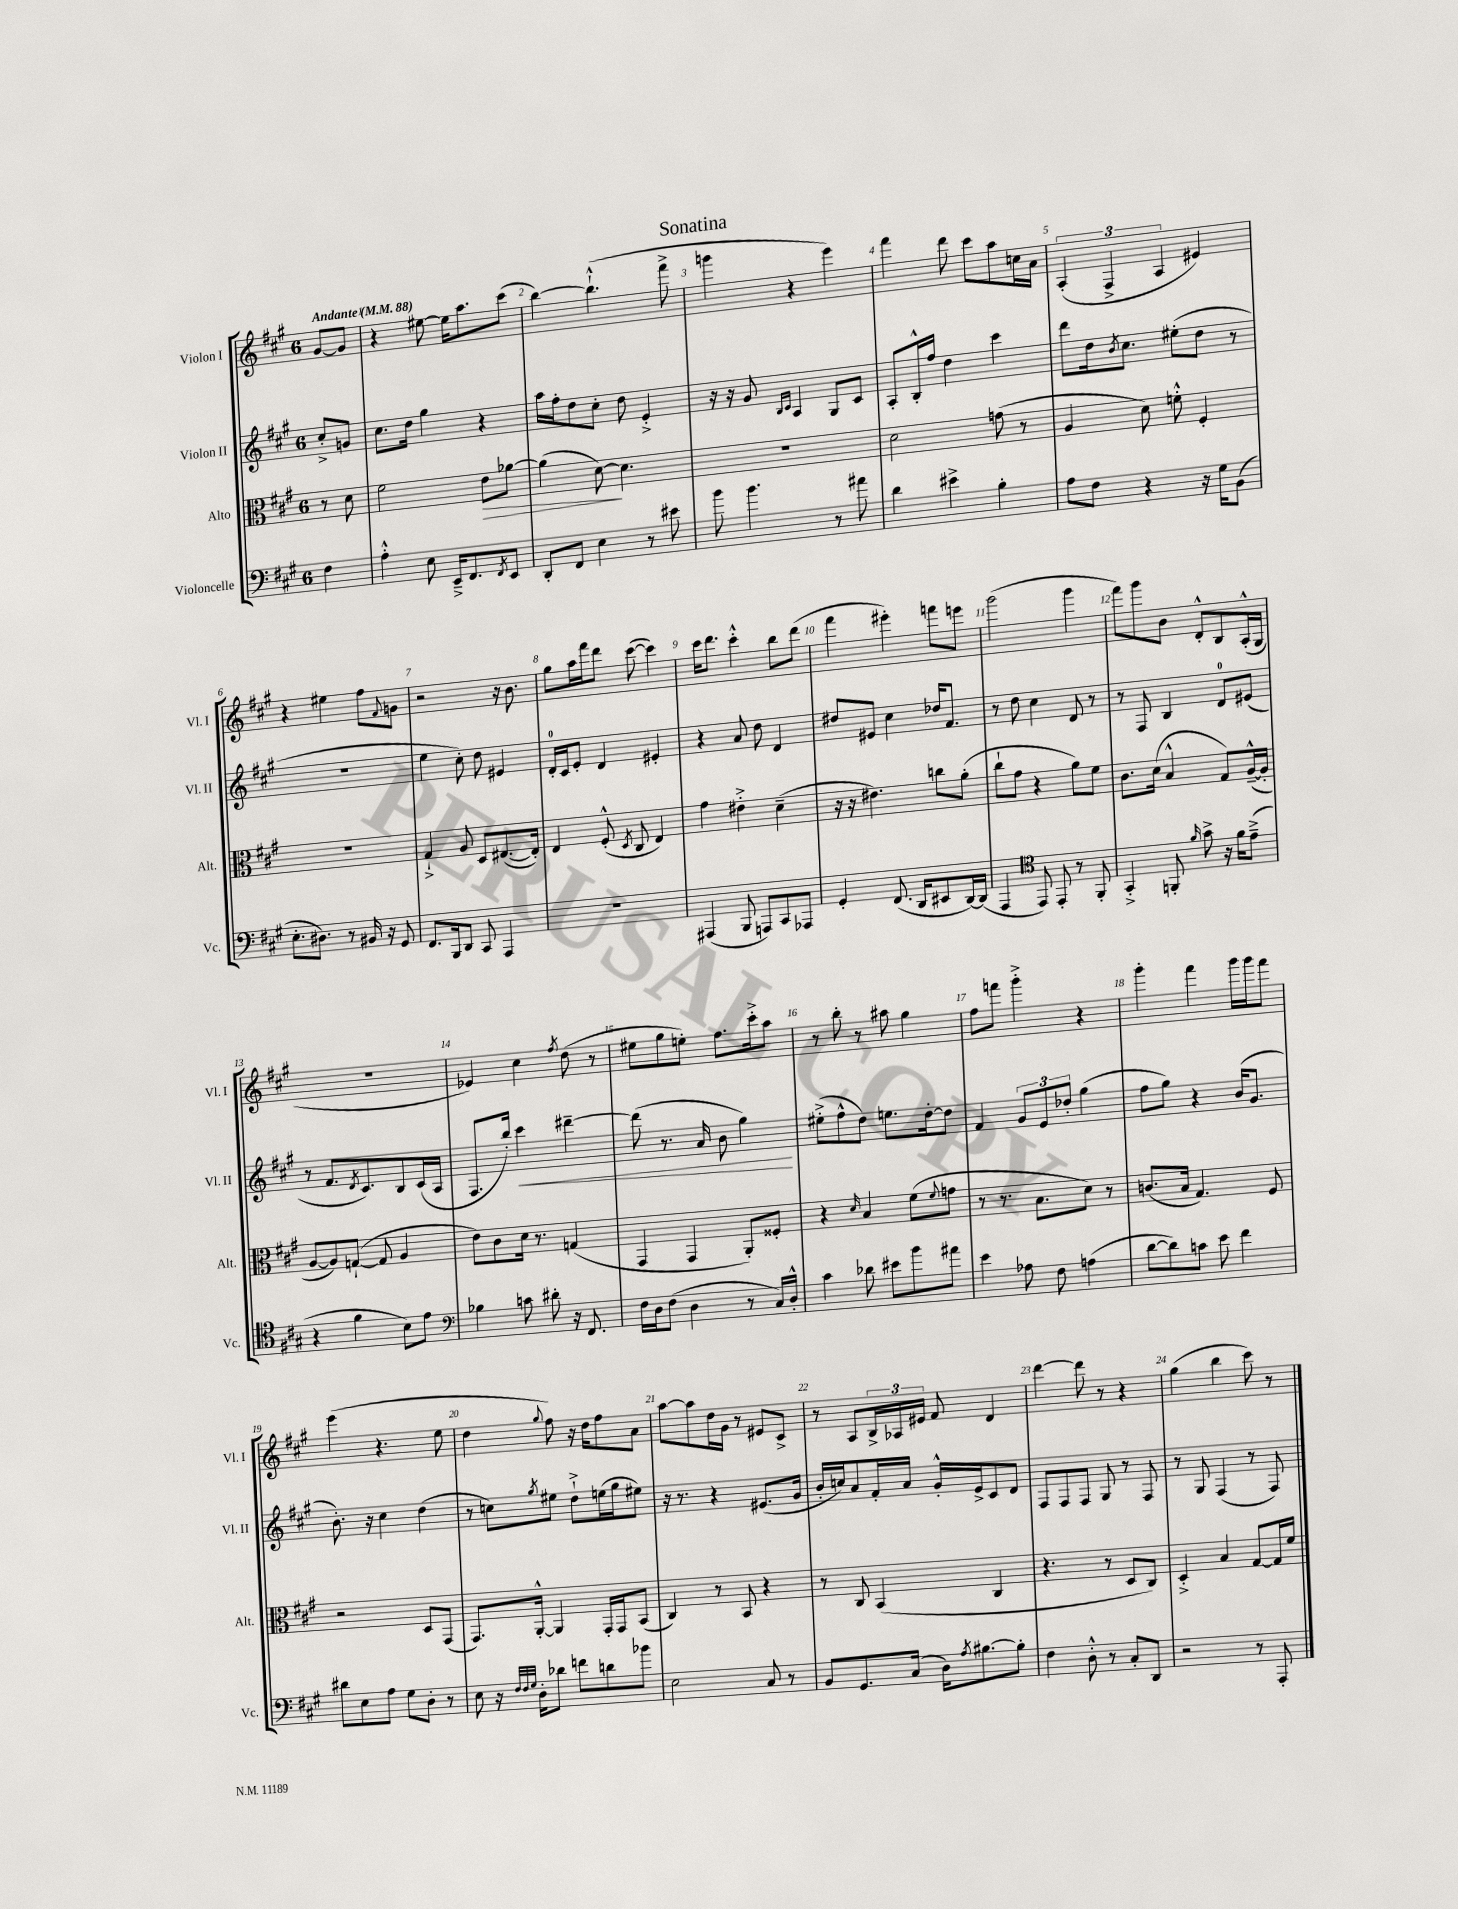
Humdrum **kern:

**kern	**kern	**kern	**kern
*staff4	*staff3	*staff2	*staff1
*clefF4	*clefC3	*clefG2	*clefG2
*k[f#c#g#]	*k[f#c#g#]	*k[f#c#g#]	*k[f#c#g#]
*M6/8	*M6/8	*M6/8	*M6/8
*MM88	*MM88	*MM88	*MM88
4F#	8r	8cc#'^	[8g#
.	8d	8g	8g#]
=	=	=	=
4A'^^	2f#	8.cc#	4r
.	.	16dd	.
8E	.	4gg#	[8ee#
16EE~^	.	.	16ee#]
8.FF#	.	.	8.aa
.	8e	4r	.
8qFF#	.	.	.
8EE	[8a-	.	(8ccc#
=	=	=	=
8DD'	(4a-]	16aa	[4bb)
.	.	16ff#'	.
8FF#	.	8dd	.
4E	[8d)	8cc#'	(4.bb`^^]
.	4.d]	8dd	.
8r	.	4e'^	.
8e#	.	.	8fff#^
=	=	=	=
8b	2.r	16r	4ggg
.	.	16r	.
4.b	.	8g#	.
.	.	16qqB	.
.	.	16qqc#	.
.	.	4A	4r
8r	.	8G#	4eee)
8a#	.	8c#	.
=	=	=	=
4d	2d	8A'	4fff#
.	.	16B'^^	.
.	.	16ff#	.
4e#^	.	4dd	8ddd
.	.	.	8ccc#
4B'	(8g	4ccc#	8aa
.	8r	.	16cc
.	.	.	16a
=	=	=	=
8A	4A	8ddd	(6A'
8F#	.	16dd	.
.	.	.	6F#^
.	.	8qb	.
.	.	8.cc#	.
4r	8d)	.	.
.	.	.	6A
.	8f'^^	(8ee#'	.
16r	4F#'	8dd	4e#)
16G#	.	.	.
(8BB	.	8r	.
=	=	=	=
8.E'	2.r	2.r	4r
8.D#)	.	.	.
.	.	.	4ee#
8r	.	.	.
16BB#	.	.	8ff#
16r	.	.	.
.	.	.	8qqf#
8GG#	.	.	8g
=	=	=	=
8.FF#	4G#`^	4ee	2r
16BBB	.	.	.
8DD	8A	8cc#')	.
8CC#	8D	8dd	.
4AAA	([8.E#	4e#	16r
.	.	.	8.b
.	16E#'])	.	.
=	=	=	=
2.r	4E	16d'	8gg#
.	.	16c#	.
.	.	8e'	16aa
.	.	.	16fff#
.	(8F#'^^	4d	8ddd
.	8qD	.	.
.	8C#	.	([8ccc#
.	4E)	4e#'	4ccc#])
=	=	=	=
(4AAA#	4g#	4r	16ccc#
.	.	.	8.ddd
8BBB	4e#'^	8a	4ccc#'^^
8AAA)	.	8dd	.
8CC#	(4d~	4d	8bb
8AAA-	.	.	(8ddd
=	=	=	=
4GG#'	16r	8dd#	4fff#
.	16r	.	.
.	4.e#)	8e#	.
(8.FF#	.	4cc#	4eee#')
16DD	.	.	.
8EE#	8cc	16dd-	8fff
.	.	8.f#	.
[16DD)	(8a'	.	8eee
(16DD]	.	.	.
=	=	=	=
4AAA	8cc#`	8r	(2ggg#
.	8g#	8dd	.
*clefC4	*	*	*
8EE)	4r	4cc#	.
8EE'	.	.	.
8r	8a)	8d	4ggg#
8FF#'	8f#	8r	.
=	=	=	=
4GG#'^	8.c#	8r	8fff#)
.	.	8F#	8ggg#
.	(16d	.	.
8FF'	4B^^	4B	8b
16qqf#	.	.	.
8g#^	.	.	8d'^^
16r	8G#)	8d	8B
16f#	.	.	.
(8e~^	([16A~^^	(8e#	(16A'^^
.	16A']	.	16G#
=	=	=	=
4r	[8A	8r	2.r
.	8A])	8.f#	.
4f#	([8G`	.	.
.	.	8qd	.
.	.	8.c#)	.
.	8G]	.	.
8B)	4A	8B	.
8e	.	(16c#	.
.	.	16A	.
=	=	=	=
*clefF4	*	*	*
4B-	8e)	8.F#	4e-)
.	8c#	.	.
.	.	16bb')	.
8c	16d	4ccc#	4cc#
.	8.r	.	.
8d#'	.	.	.
.	.	.	8qff#
16r	(4G	[4ddd#~	(8dd
8.FF#	.	.	.
.	.	.	8r
=	=	=	=
16F#	4GG#	(8ddd#]	8ee#
16D	.	.	.
(8F#	.	8.r	8gg#
4D	4GG#	.	8ee')
.	.	16a	.
.	.	8b	8.ff#
8r	8AA')	4gg#)	.
.	.	.	16ccc#'^
16C#)	8F##'	.	8aa
16D'^^	.	.	.
=	=	=	=
4c#	4r	(8ee#'^	8r
.	.	8ff#^^	8bb'
.	16qqd	.	.
8d-	4B	8dd)	8r
8e#	.	8.ee	8aa#
8b	(8f#	.	4gg#
.	.	[16dd'	.
.	8qqf#	.	.
8a#	8g	8dd]	.
=	=	=	=
4e	8r	4f#	8ff#
.	8.r	.	8fff
8A-	.	12g#	4ggg#'^
.	8.B	.	.
.	.	12e	.
8F#	.	.	.
.	.	12dd-'	.
(4A	8d)	(4gg#	4r
.	8r	.	.
=	=	=	=
[8d	(8.c	8ff#	4ggg#'
8d])	.	8gg#)	.
.	16B	.	.
8c	4.G#)	4r	4fff#
8e	.	.	.
4f#	.	(16b	16ggg#
.	.	8.g#	16ggg#
.	8F#	.	8fff#
=	=	=	=
8d#	2r	8.b')	(4eee
8E	.	.	.
.	.	16r	.
8A	.	4cc#	4.r
8G#	.	.	.
8D'	8D	(4dd	.
8r	(8GG#	.	8ee
=	=	=	=
8E	8.GG#)	8r	4dd
16r	.	8cc)	.
32qqF#	.	.	.
32qqF#	.	.	.
32qqG#	.	.	.
16D'	[16AA'^^	.	.
.	.	8qgg#	8qqgg#
8d-	4AA]	8ee#	8ff#)
8f	.	8dd`^	16r
.	.	.	16dd
8d	16GG#'	(16ee	8ff#
.	16GG#	16gg#	.
8b-	(8BB	8ee#)	8a
=	=	=	=
2E	4C#)	16r	[8aa
.	.	8.r	.
.	.	.	8aa]
.	8r	4r	16dd
.	.	.	16g#
.	8BB	.	8r
8C#	4r	(8.e#	8e#
8r	.	.	8c#^
.	.	16g#	.
=	=	=	=
8BB	8r	16b'	8r
.	.	16cc)	.
8.GG#	8C#	8a	8A
.	(4BB	16f#'	24B^
.	.	.	24A-
(16C#	.	16a	.
.	.	.	24e#
16D)	.	16g#'^^	8f#
8qA	.	.	.
[8.B#	.	16e^	.
.	4C#	8c#	4d
8B#']	.	8d	.
=	=	=	=
4F#	4.r	8F#	[4ddd
.	.	8F#	.
8D'^^	.	8F#	8ddd]
8r	8r	8G#	8r
8C#'	8D	8r	4r
8DD	8C#)	8F#	.
=	=	=	=
2r	4D'^	8r	(4gg#
.	.	8G#	.
.	4B	(4F#	4bb
8r	[8G#	8r	8ccc#)
8AAA'	16G#]	8F#)	8r
.	16f#	.	.
==	==	==	==
*-	*-	*-	*-
